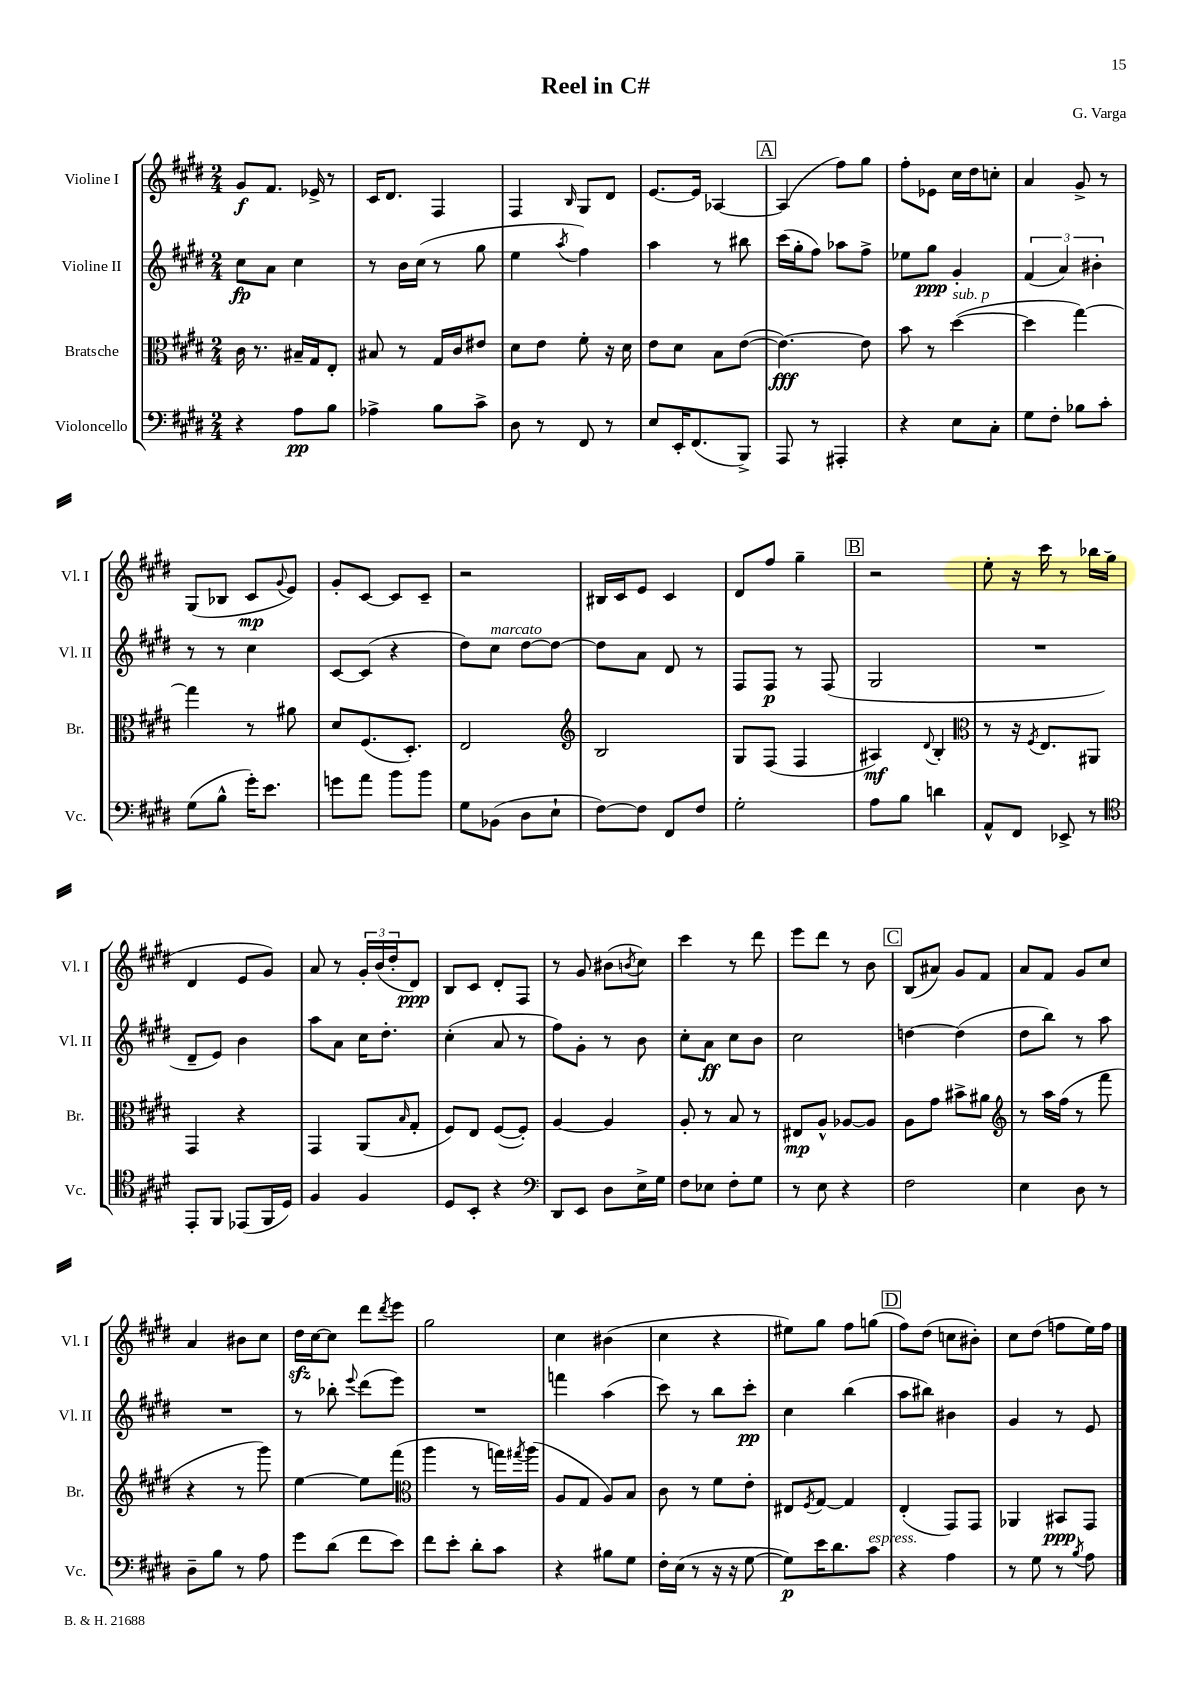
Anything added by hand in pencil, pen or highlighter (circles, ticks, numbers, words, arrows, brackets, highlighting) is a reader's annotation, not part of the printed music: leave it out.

**kern	**dynam	**kern	**dynam	**kern	**dynam	**kern	**dynam
*part4	*part4	*part3	*part3	*part2	*part2	*part1	*part1
*staff4	*staff4	*staff3	*staff3	*staff2	*staff2	*staff1	*staff1
*I"Violoncello	*	*I"Bratsche	*	*I"Violine II	*	*I"Violine I	*
*I'Vc.	*	*I'Br.	*	*I'Vl. II	*	*I'Vl. I	*
*clefF4	*	*clefC3	*	*clefG2	*	*clefG2	*
*k[f#c#g#d#]	*	*k[f#c#g#d#]	*	*k[f#c#g#d#]	*	*k[f#c#g#d#]	*
*M2/4	*	*M2/4	*	*M2/4	*	*M2/4	*
=1	=1	=1	=1	=1	=1	=1	=1
4r	.	16c#\	.	8cc#\L	fp	8g#/L	f
.	.	8.r	.	.	.	.	.
.	.	.	.	8a\J	.	8.f#/J	.
8A\L	pp	16B#X~/LL	.	4cc#\	.	.	.
.	.	16G#/J	.	.	.	16e-X^/	.
8B\J	.	8E'/J	.	.	.	8r	.
=2	=2	=2	=2	=2	=2	=2	=2
4A-X^\	.	8B#X/	.	8r	.	16c#/KL	.
.	.	.	.	.	.	8.d#/J	.
.	.	8r	.	16b\LL	.	.	.
.	.	.	.	(16cc#\JJ	.	.	.
8B\L	.	16G#/LL	.	8r	.	4F#/	.
.	.	16c#/J	.	.	.	.	.
8c#^\J	.	8e#X/J	.	8gg#\	.	.	.
=3	=3	=3	=3	=3	=3	=3	=3
8D#\	.	8d#\L	.	4ee\	.	4F#/	.
8r	.	8e\J	.	.	.	.	.
.	.	.	.	8qaa/	.	16qqB/	.
8FF#/	.	8f#'\	.	4ff#\)	.	8G#/L	.
8r	.	16r	.	.	.	8d#/J	.
.	.	16d#\	.	.	.	.	.
=4	=4	=4	=4	=4	=4	=4	=4
8E/L	.	8e\L	.	4aa\	.	[8.e/L	.
16EE'/K	.	8d#\J	.	.	.	.	.
(8.FF#/	.	.	.	.	.	16e/Jk]	.
.	.	8B\L	.	8r	.	[4A-X/	.
8BBB^/J)	.	([8e\J	.	8bb#X\	.	.	.
!!LO:REH:place=s1:t=A
=5	=5	=5	=5	=5	=5	=5	=5
8AAA/	.	4.e\_)	fff	(16ccc#\LL	.	(4A-/]	.
.	.	.	.	16gg#'\J	.	.	.
8r	.	.	.	8ff#\J)	.	.	.
4AAA#X'/	.	.	.	8aa-X\L	.	8ff#\L)	.
.	.	8e\]	.	8ff#^\J	.	8gg#\J	.
=6	=6	=6	=6	=6	=6	=6	=6
4r	.	8b\	.	8ee-X\L	.	8ff#'\L	.
.	.	8r	.	8gg#\J	ppp	8e-X\J	.
!	!	!LO:TX:a:i:t=sub. p	!	!	!	!	!
8E\L	.	([4dd#\	.	4g#'/	.	16cc#\LL	.
.	.	.	.	.	.	16dd#\J	.
8C#'\J	.	.	.	.	.	8ccn'\J	.
=7	=7	=7	=7	=7	=7	=7	=7
8G#\L	.	4dd#\]	.	(6f#/	.	4a/	.
8F#'\J	.	.	.	.	.	.	.
.	.	.	.	6a/)	.	.	.
8B-X\L	.	[4gg#\)	.	.	.	8g#^/	.
.	.	.	.	6b#X'\	.	.	.
8c#'\J	.	.	.	.	.	8r	.
!!LO:LB:g=z
=8	=8	=8	=8	=8	=8	=8	=8
(8G#\L	.	4gg#\]	.	8r	.	(8G#/L	.
8B^^\J	.	.	.	8r	.	8B-X/J	.
16g#'\KL)	.	8r	.	4cc#\	.	8c#/L	mp
8.e\J	.	.	.	.	.	.	.
.	.	.	.	.	.	8qqg#/	.
.	.	8a#X\	.	.	.	8e/J)	.
=9	=9	=9	=9	=9	=9	=9	=9
8gn\L	.	8d#/L	.	[8c#/L	.	8g#'/L	.
8a\J	.	(8.F#/	.	(8c#/J]	.	[8c#/J	.
8b\L	.	.	.	4r	.	8c#/L]	.
.	.	8.D#'/J)	.	.	.	.	.
8b\J	.	.	.	.	.	8c#~/J	.
=10	=10	=10	=10	=10	=10	=10	=10
8G#\L	.	2E/	.	8dd#\L)	.	2r	.
!	!	!	!	!LO:TX:a:i:t=marcato	!	!	!
(8BB-X\J	.	.	.	8cc#\J	.	.	.
8D#\L	.	.	.	[8dd#\L	.	.	.
8E`\J	.	.	.	8dd#\J_	.	.	.
=11	=11	=11	=11	=11	=11	=11	=11
*	*	*clefG2	*	*	*	*	*
[8F#\L)	.	2B/	.	8dd#\L]	.	16B#X/LL	.
.	.	.	.	.	.	16c#/J	.
8F#\J]	.	.	.	8a\J	.	8e/J	.
8FF#/L	.	.	.	8d#/	.	4c#/	.
8F#/J	.	.	.	8r	.	.	.
=12	=12	=12	=12	=12	=12	=12	=12
2G#'\	.	8G#/L	.	8F#/L	.	8d#/L	.
.	.	(8F#/J	.	8F#/J	p	8ff#/J	.
.	.	4F#/	.	8r	.	4gg#~\	.
.	.	.	.	(8F#/	.	.	.
!!LO:REH:place=s1:t=B
=13	=13	=13	=13	=13	=13	=13	=13
8A\L	.	4A#X/)	mf	2G#/	.	2r	.
8B\J	.	.	.	.	.	.	.
.	.	8qqd#/	.	.	.	.	.
4dn\	.	4B'/	.	.	.	.	.
=14	=14	=14	=14	=14	=14	=14	=14
*	*	*clefC3	*	*	*	*	*
8AA^^/L	.	8r	.	2r	.	8ee'\	.
8FF#/J	.	16r	.	.	.	16r	.
.	.	8qF#/	.	.	.	.	.
.	.	8.E/L	.	.	.	16ccc#\	.
8EE-X^/	.	.	.	.	.	8r	.
8r	.	8AA#X/J	.	.	.	16bb-X\LL	.
.	.	.	.	.	.	(16gg#\JJ	.
!!LO:LB:g=z
=15	=15	=15	=15	=15	=15	=15	=15
*clefC4	*	*	*	*	*	*	*
8EE'/L	.	4GG#/	.	8d#~/L	.	4d#/	.
8FF#/J	.	.	.	8e/J)	.	.	.
(8EE-X/L	.	4r	.	4b\	.	8e/L	.
16FF#/L	.	.	.	.	.	8g#/J)	.
16D#/JJ)	.	.	.	.	.	.	.
=16	=16	=16	=16	=16	=16	=16	=16
4F#/	.	4GG#/	.	8aa\L	.	8a/	.
.	.	.	.	8a\J	.	8r	.
4F#/	.	(8AA/L	.	16cc#\KL	.	24g#'/LL	.
.	.	.	.	.	.	(24b/	.
.	.	.	.	8.dd#'\J	.	.	.
.	.	.	.	.	.	24dd#'/J	.
.	.	16qqB/	.	.	.	.	.
.	.	8G#'/J	.	.	.	8d#/J)	ppp
=17	=17	=17	=17	=17	=17	=17	=17
8D#/L	.	8F#/L)	.	(4cc#'\	.	8B/L	.
8BB'/J	.	8E/J	.	.	.	8c#/J	.
4r	.	([8F#/L	.	8a/	.	8d#'/L	.
.	.	8F#'/J])	.	8r	.	8F#/J	.
=18	=18	=18	=18	=18	=18	=18	=18
*clefF4	*	*	*	*	*	*	*
8DD#/L	.	[4A/	.	8ff#\L)	.	8r	.
8EE/J	.	.	.	8g#'\J	.	8g#/	.
8D#\L	.	4A/]	.	8r	.	(8b#X\L	.
.	.	.	.	.	.	8qbn/	.
16E^\L	.	.	.	8b\	.	8cc#\J)	.
16G#\JJ	.	.	.	.	.	.	.
=19	=19	=19	=19	=19	=19	=19	=19
8F#\L	.	8A'/	.	8cc#'\L	.	4ccc#\	.
8E-X\J	.	8r	.	8a\J	ff	.	.
8F#'\L	.	8B/	.	8cc#\L	.	8r	.
8G#\J	.	8r	.	8b\J	.	8ddd#\	.
=20	=20	=20	=20	=20	=20	=20	=20
8r	.	8E#X/L	mp	2cc#\	.	8eee\L	.
8E\	.	8A^^/J	.	.	.	8ddd#\J	.
4r	.	[8A-X/L	.	.	.	8r	.
.	.	8A-/J]	.	.	.	8b\	.
!!LO:REH:place=s1:t=C
=21	=21	=21	=21	=21	=21	=21	=21
2F#\	.	8A\L	.	[4ddn\	.	(8B/L	.
.	.	8g#\J	.	.	.	8a#X/J)	.
.	.	8b#X^\L	.	(4dd\]	.	8g#/L	.
.	.	8a#X\J	.	.	.	8f#/J	.
=22	=22	=22	=22	=22	=22	=22	=22
*	*	*clefG2	*	*	*	*	*
4E\	.	8r	.	8dd#\L	.	8a/L	.
.	.	16aa\LL	.	8bb\J)	.	8f#/J	.
.	.	(16ff#\JJ	.	.	.	.	.
8D#\	.	8r	.	8r	.	8g#/L	.
8r	.	8fff#\	.	8aa\	.	8cc#/J	.
!!LO:LB:g=z
=23	=23	=23	=23	=23	=23	=23	=23
8D#~\L	.	4r	.	2r	.	4a/	.
8B\J	.	.	.	.	.	.	.
8r	.	8r	.	.	.	8b#X\L	.
8A\	.	8ggg#\)	.	.	.	8cc#\J	.
=24	=24	=24	=24	=24	=24	=24	=24
8g#\L	.	[4ee\	.	8r	.	16dd#zz\LL	.
.	.	.	.	.	.	[16cc#\J	.
(8d#\J	.	.	.	8bb-X'\	.	8cc#\J]	.
.	.	.	.	8qqeee/	.	.	.
8f#\L	.	8ee\L]	.	(8ddd#\L	.	8ddd#\L	.
.	.	.	.	.	.	8qddd#/	.
8e\J)	.	(8fff#\J	.	8eee\J)	.	8eee\J	.
=25	=25	=25	=25	=25	=25	=25	=25
*	*	*clefC3	*	*	*	*	*
8f#\L	.	4aa\	.	2r	.	2gg#\	.
8e'\J	.	.	.	.	.	.	.
8d#'\L	.	8r	.	.	.	.	.
8c#\J	.	16ggn\LL)	.	.	.	.	.
.	.	8qgg#X/	.	.	.	.	.
.	.	(16aa\JJ	.	.	.	.	.
=26	=26	=26	=26	=26	=26	=26	=26
4r	.	8A/L	.	4fffn\	.	4cc#\	.
.	.	8G#/J	.	.	.	.	.
8B#X\L	.	8A/L)	.	(4aa\	.	(4b#X\	.
8G#\J	.	8B/J	.	.	.	.	.
=27	=27	=27	=27	=27	=27	=27	=27
16F#'\LL	.	8c#\	.	8ccc#\)	.	4cc#\	.
(16E\JJ	.	.	.	.	.	.	.
8r	.	8r	.	8r	.	.	.
16r	.	8f#\L	.	8bb\L	.	4r	.
16r	.	.	.	.	.	.	.
[8G#\	.	8e'\J	.	8ccc#'\J	pp	.	.
=28	=28	=28	=28	=28	=28	=28	=28
8G#\L])	p	8E#X/L	.	4cc#\	.	8ee#X\L)	.
.	.	8qF#/	.	.	.	.	.
16e\K	.	[8G#/J	.	.	.	8gg#\J	.
8.d#\	.	.	.	.	.	.	.
.	.	4G#/]	.	(4bb\	.	8ff#\L	.
!LO:TX:a:i:t=espress.	!	!	!	!	!	!	!
8c#\J	.	.	.	.	.	(8ggn\J	.
!!LO:REH:place=s1:t=D
=29	=29	=29	=29	=29	=29	=29	=29
4r	.	(4E'/	.	8aa\L	.	8ff#\L)	.
.	.	.	.	8bb#X\J)	.	(8dd#\J	.
4A\	.	8GG#/L)	.	4b#X\	.	8ccn\L	.
.	.	8GG#/J	.	.	.	8b#X'\J)	.
=30	=30	=30	=30	=30	=30	=30	=30
8r	.	4AA-X/	.	4g#/	.	8cc#\L	.
8G#\	.	.	.	.	.	(8dd#\J	.
8r	.	8BB#X/L	ppp	8r	.	8ffn\L	.
8qB/	.	.	.	.	.	.	.
8A\	.	8GG#/J	.	8e/	.	16ee\L)	.
.	.	.	.	.	.	16ff\JJ	.
==	==	==	==	==	==	==	==
*-	*-	*-	*-	*-	*-	*-	*-
